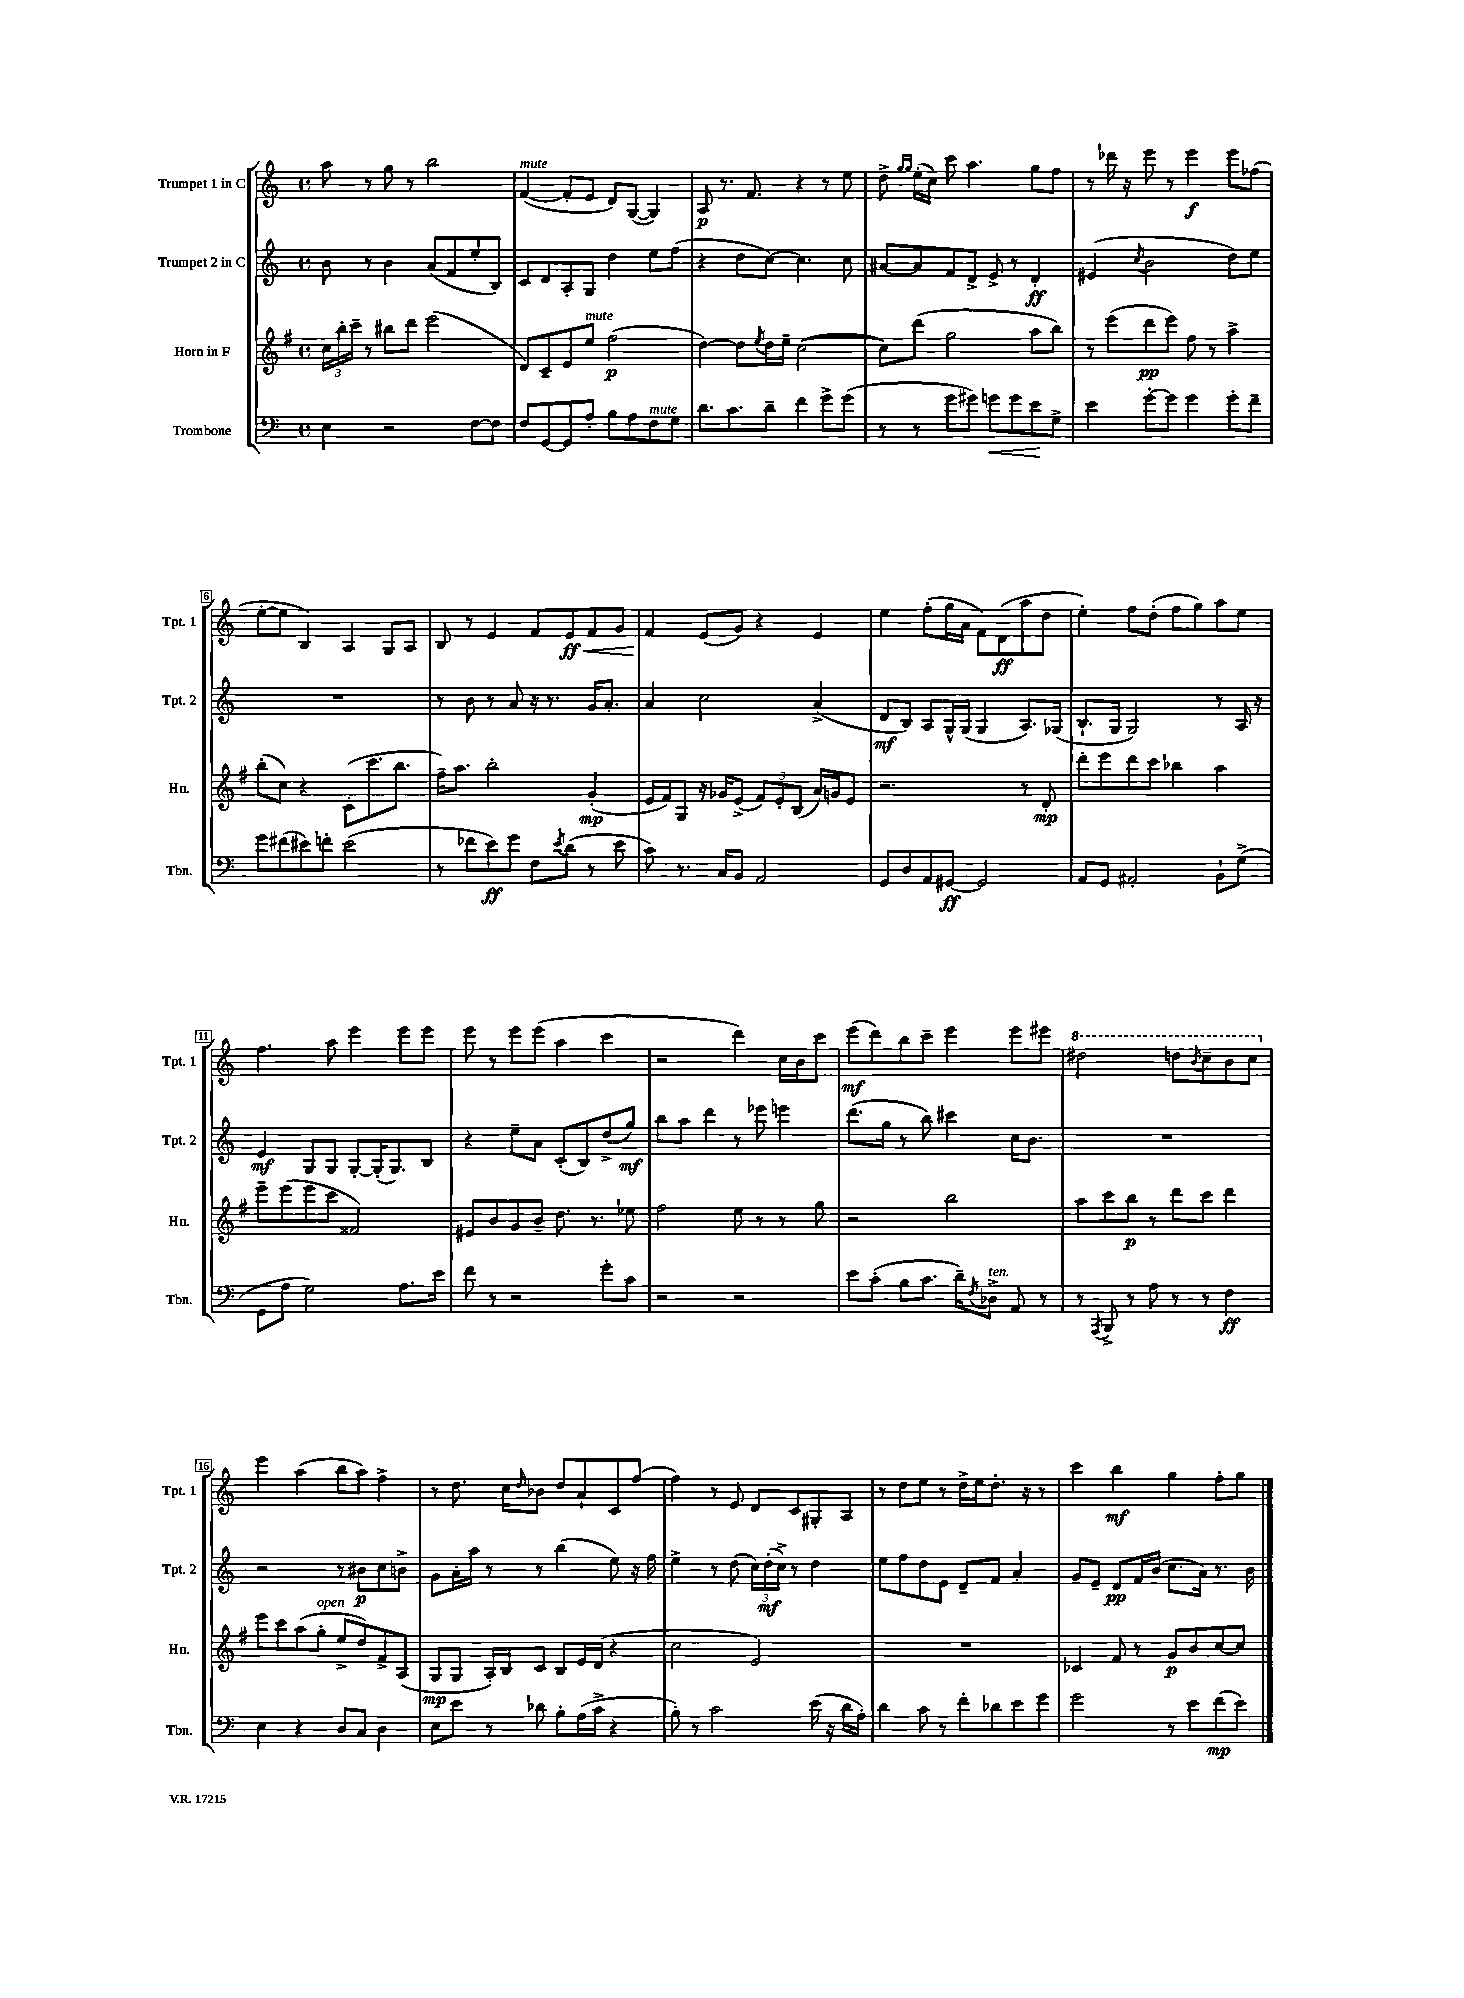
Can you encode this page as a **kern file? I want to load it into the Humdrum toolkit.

**kern	**kern	**kern	**kern
*staff4	*staff3	*staff2	*staff1
*clefF4	*clefG2	*clefG2	*clefG2
*k[]	*k[f#]	*k[]	*k[]
*M4/4	*M4/4	*M4/4	*M4/4
*met(c)	*met(c)	*met(c)	*met(c)
4E\	24cc\LL	8b\	8aa\
.	24bb'\	.	.
.	24ccc~\JJ	.	.
.	8r	8r	8r
2r	8bb#\L	4b\	8gg\
.	8ddd\J	.	8r
.	(2eee\	(8a/L	2bb\
.	.	8f/	.
[8F\L	.	8ee'/	.
8F\]J	.	8B/J)	.
=	=	=	=
8F/L	8d/L)	8c/L	([4f/
[8GG/	8c~/	8d/	.
8GG/]	8e/	8A'/	8f'/]L
8A'/J	8ee/J	8G/J	8e/J
8B\L	(2ff#\	4dd\	8d/L)
8A\	.	.	([8G/J
8F\	.	8ee\L	4G/])
8G\J	.	(8ff\J	.
=	=	=	=
8.d\L	[4dd\)	4r	8A/
.	.	.	8.r
8.c\	.	.	.
.	8dd\]L	8dd\L	.
.	.	.	8.f/
.	8qee/	.	.
8d~\J	16dd\L	[8cc\J)	.
.	16ee~\JJ	.	.
4f\	([2cc\	4.cc\]	4r
8g^\L	.	.	8r
(8g\J	.	8cc\	8ee\
=	=	=	=
8r	8cc\]L)	[8a#/L	8dd^\
.	.	.	16qqgg/LL
.	.	.	16qqgg/JJ
8r	(8ddd\J	8a#/]	(16ee'\LL
.	.	.	16cc\JJ)
8g\L	2gg\	8f/	8ccc\
8g#\J)	.	8d^/J	4.aa\
8g\L	.	8e^/	.
8g\	.	8r	.
8e\	8aa\L	4d'/	8gg\L
8G^\J	8bb\J)	.	8ff\J
=	=	=	=
4e\	8r	(4e#/	8r
.	(8eee\L	.	16ddd-\
.	.	.	16r
.	.	8qcc/	.
[8g'\L	8ddd\	2b\	8eee\
8g\]J	8eee\J)	.	8r
4g\	8ff#\	.	4eee\
.	8r	.	.
8g'\L	4aa^\	8dd\L)	8eee\L
8f~\J	.	8ee\J	(8ff-\J
=	=	=	=
8g\L	(8bb'\L	1r	[8ee'\L
(8f#\	8cc\J)	.	8ee\]J
8e#\)	4r	.	4B/)
8f'\J	.	.	.
(2e#\	(8c'\L	.	4A/
.	8.ccc\	.	.
.	.	.	8G/L
.	8.bb\J	.	.
.	.	.	8A/J
=	=	=	=
8r	16ff#~\LK)	8r	8B/
.	8.aa\J	.	.
8f-\L	.	8b\	8r
8e\)	2bb'\	8r	4e/
8g\J	.	8a/	.
8F\L	.	16r	8f/L
.	.	8.r	.
8qe/	.	.	.
(8d\J	.	.	8e/
8r	(4g'/	16g/LK	8f/
.	.	8.a'/J	.
8e\	.	.	8g/J
=	=	=	=
8c\)	16e/LL	4a/	4f/
.	16f#/J)	.	.
8.r	8G/J	.	.
.	16r	2cc\	(8e/L
16C/LK	16g-/LK	.	.
8BB/J	(8e^/J	.	8g/J)
2AA/	12f#/L)	.	4r
.	12e'/	.	.
.	(12B/J	.	.
.	16a/LL)	(4a^/	4e/
.	16g/J	.	.
.	8e/J	.	.
=	=	=	=
8GG/L	2.r	8d/L	4ee\
8D/	.	8B/J)	.
8AA/	.	8A/L	(8ff'\L
[8GG#/J	.	16G^^/L	16gg\L
.	.	(16G/JJ	16a\JJ
2GG#/]	.	4G/	8f\L)
.	.	.	(8d\
.	8r	8.A/L)	8aa\
.	8d'/	.	8dd\J
.	.	(16G-/Jk	.
=	=	=	=
8AA/L	8ddd'\L	8.B`/L	4ee'\)
8GG/J	8eee\	.	.
.	.	16G/Jk	.
2AA#'/	8ddd\	2G/)	8ff\L
.	8ccc\J	.	(8dd'\J
.	4bb-\	.	8ff\L
.	.	.	8gg\)
8BB`\L	4aa\	8r	8aa\
(8G^\J	.	16A/	8ee\J
.	.	16r	.
=	=	=	=
8GG\L	8eee~\L	4e/	4.ff\
8A\J	(8eee\	.	.
2G\)	8eee\	8G/L	.
.	8ccc\J	8G/J	8aa\
.	2f##/)	[8G'/L	4eee\
.	.	(16G'/]K	.
.	.	8.G/)	.
8.A\L	.	.	8eee\L
.	.	8B/J	8eee\J
16e\Jk	.	.	.
=	=	=	=
8f\	8e#/L	4r	8eee\
8r	8b/	.	8r
2r	8g/	8ee~\L	8eee\L
.	8b~/J	8a\J	(8eee\J
.	8.dd\	(8c'/L	4aa\
.	.	8B/)	.
.	8.r	.	.
8g'\L	.	(8dd^/	4ccc\
8c\J	8ee-\	8gg/J)	.
=	=	=	=
2r	2ff#\	8bb\L	2r
.	.	8aa\J	.
.	.	4ddd\	.
2r	8ee\	8r	4ddd\)
.	8r	8eee-\	.
.	8r	4eee\	16cc\LL
.	.	.	16b\J
.	8gg\	.	8ccc\J
=	=	=	=
8e\L	2r	(8.ddd\L	(8eee\L
(8c'\J	.	.	8ddd\)
.	.	16gg\Jk	.
8B\L	.	8r	8bb\
8.c\J	.	8bb\)	8ccc~\J
.	2bb\	4ccc#\	4eee\
16d~\LK)	.	.	.
8qF/	.	.	.
8D-^\J	.	.	.
8AA/	.	16cc\LK	8eee\L
.	.	8.b\J	.
8r	.	.	8eee#\J
=	=	=	=
8r	8aa\L	1r	2ddd#\
8qAAA/	.	.	.
8BBB^/	8ccc\	.	.
8r	8bb\J	.	.
8A\	8r	.	.
8r	8ddd\L	.	8ddd\L
.	.	.	8qbb/
8r	8ccc\J	.	8ccc~\
4F\	4ddd\	.	8bb\
.	.	.	8ccc\J
=	=	=	=
4E\	8eee\L	2r	4eee\
.	8ccc\	.	.
4r	(8aa\	.	(4aa\
.	8gg'\J	.	.
8D/L	8ee^/L	8r	8bb\L
8C/J	8dd/)	8b#\L	8aa\J)
4D\	8f#^/	8cc\	4ff^\
.	(8A/J	8b^\J	.
=	=	=	=
8E\L	8G/L	8g\L	8r
8e\J	8G/J	16a'\L	8.dd\
.	.	16aa\JJ	.
8r	16A'/LL)	8r	.
.	16B/J	.	16cc\LK
.	.	.	16qqdd/
8d-\	8c/J	8r	8b-\J
8B'\L	8B/L	(4bb\	8dd/L
(16A\L	16e/L	.	8a`/
16c^\JJ	(16d/JJ	.	.
4r	4r	8ee\)	8c/
.	.	16r	(8ff/J
.	.	16ff\	.
=	=	=	=
8B'\)	2cc\	4ee^\	4ff\)
8r	.	.	.
2c\	.	8r	8r
.	.	(8dd\	8e/
.	2e/)	24cc\LL)	8d/L
.	.	(24dd'\	.
.	.	24cc^\JJ)	.
.	.	8r	8c/
(16e\	.	4dd\	8G#'/
16r	.	.	.
16d\LL	.	.	8A/J
16A'\JJ)	.	.	.
=	=	=	=
4d\	1r	8ee\L	8r
.	.	8ff\	8dd\L
8c\	.	8dd\	8ee\J
8r	.	8e\J	8r
8f'\L	.	8d~/L	16dd^\LL
.	.	.	16ee\J
8d-\	.	8f/J	8.dd'\J
8e\	.	4a'/	.
.	.	.	16r
8g\J	.	.	8r
=	=	=	=
2g\	4c-/	8g/L	4ccc\
.	.	8e~/J	.
.	8f#/	8d/L	4bb\
.	8r	16f/L	.
.	.	(16b/JJ	.
8r	8g/L	8.cc\L	4gg\
8e\L	8b/	.	.
.	.	16a\Jk)	.
(8f\	[8cc/	8.r	8ff'\L
8e\J)	8cc/]J	.	8gg\J
.	.	16b\	.
==	==	==	==
*-	*-	*-	*-
